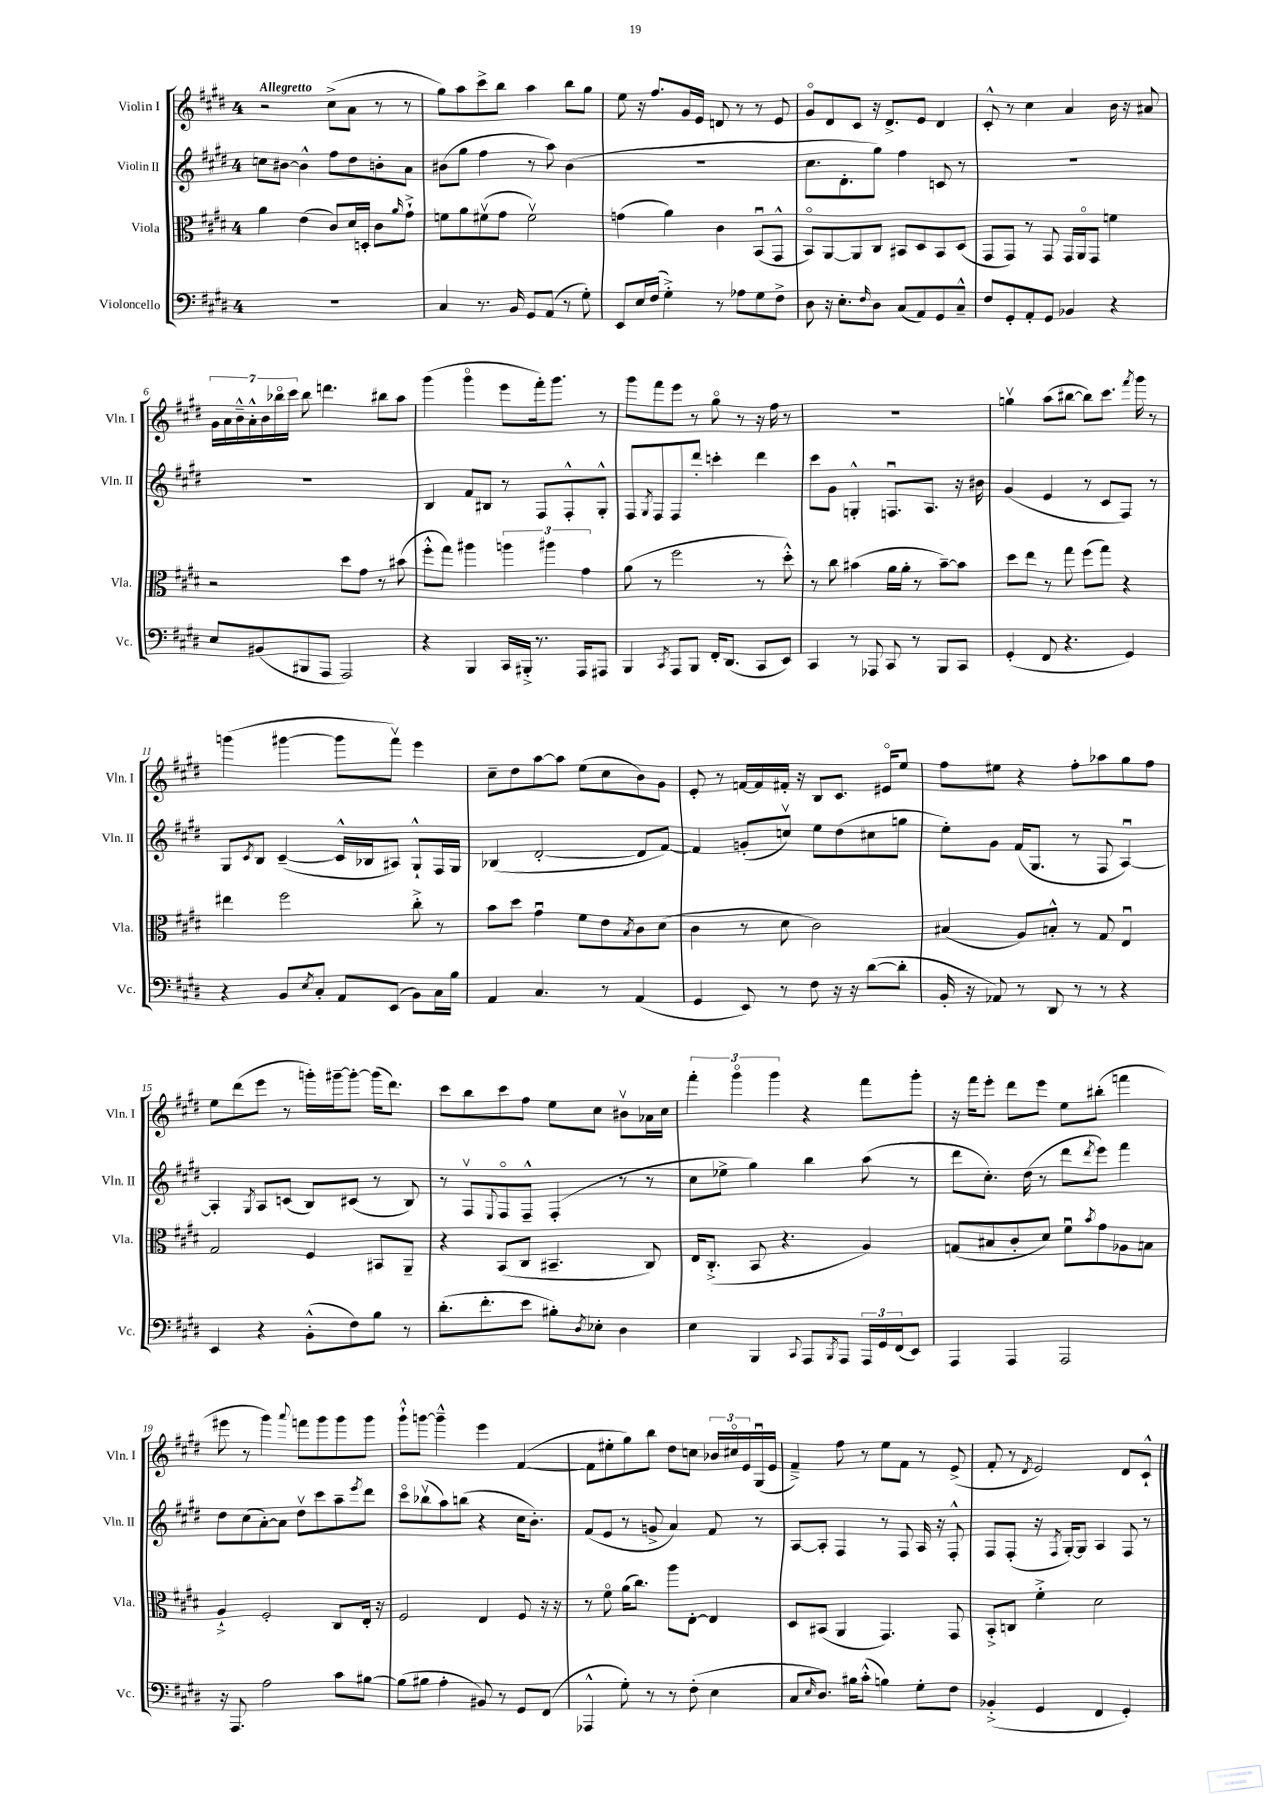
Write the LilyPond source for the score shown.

<<
\new StaffGroup <<
\new Staff = "s0" \with { instrumentName = "Violin I" shortInstrumentName = "Vln. I" } {
    \clef treble \key e \major \once \override Staff.TimeSignature.style = #'single-digit \time 4/4 \tempo "Allegretto"
    r2 cis''8->( a'8 r8 r8 |
    gis''8) a''8 cis'''8-> b''8 a''4 b''8 gis''8 |
    e''8 r16 fis''8. gis'16 e'16 d'8 r8 r8 e'8 |
    gis'8\flageolet dis'8 cis'8 r16 dis'8.-> e'8 dis'4 |
    cis'8-.-^ r8 cis''4 a'4 b'16 r16 ais'8 |
    \tuplet 7/4 { gis'16 a'16 b'16---^ a'16-.-^ b'16 bes''16\flageolet cis'''16 } bes''8 d'''4. bis''8 a''8 |
    gis'''4( gis'''4\flageolet e'''8 fis'''16-.) gis'''8. r8 |
    gis'''8 fis'''8 e'''8 r8 gis''8\flageolet r8 r16 fis''16 r8 |
    R1 |
    g''4\upbow a''8( bis''8~ bis''8) cis'''8. \acciaccatura { fis'''8 } gis'''16 r8 |
    g'''4( gis'''4~ gis'''8 fis'''8\upbow) e'''4 |
    cis''8-- dis''8 a''8~ a''8 e''8( cis''8 b'8) gis'8 |
    e'8-. r8 f'16~ f'16 fis'16-. r16 b8 cis'8. eis'16\flageolet e''8 |
    fis''8 eis''8 r4 fis''8-. aes''8 gis''8 fis''8 |
    e''8 dis'''8( e'''8 r8 g'''16-.) gis'''16~-- gis'''8~-. gis'''16( dis'''8.) |
    cis'''8 b''8 cis'''8 fis''8 e''8 cis''8 bis'8\upbow aes'16 cis''16 |
    \tuplet 3/2 { fis'''4-. gis'''4\flageolet gis'''4 } r4 fis'''8 gis'''8-. |
    r16 fis'''16 e'''8-. dis'''8 e'''8 e''8 bis''8-.( f'''4 |
    eis'''8 r8 gis'''4) \appoggiatura { a'''8 } f'''8 gis'''8 gis'''8 gis'''8 |
    gis'''8-!-^ g'''8~ g'''4---^ e'''4 fis'4~( |
    fis'8 eis''8-. gis''8) b''8 dis''8 c''8 \tuplet 3/2 { bes'16 cis''16\flageolet e'16 } gis16\downbow( e'16 |
    fis'4--->) fis''8 r8 e''8 fis'8 r8 e'8->( |
    fis'8-. r8 \acciaccatura { dis'8 } e'2) dis'8 cis'8-!-^ \bar "|." |
}
\new Staff = "s1" \with { instrumentName = "Violin II" shortInstrumentName = "Vln. II" } {
    \clef treble \key e \major \once \override Staff.TimeSignature.style = #'single-digit \time 4/4
    c''8 bis'8~ bis'4-^ fis''8 dis''8 b'8-. a'8 |
    bis'8( gis''8 fis''4 r8 a''8) bis'4( |
    R1 |
    cis''8. dis'8.-. gis''8) fis''4 c'8 r8 |
    R1 |
    R1 |
    b4 fis'8 bis8 r8 fis8 fis8-.-^ gis8-.-^ |
    fis8 \acciaccatura { gis8 } fis8 fis8 dis'''8-. c'''4-. dis'''4 |
    cis'''8 gis'8 g4-.-^ f8.\downbow a8. r16 bis'16 |
    gis'4( e'4 r8 cis'8 fis8) r8 |
    gis8 \acciaccatura { cis'8 } b8 cis'4~--( cis'16-^ bes16 ais8) gis8-!-^ fis16 gis16 |
    bes4( dis'2~-. dis'8 fis'8~) |
    fis'4 g'8-.( c''8\upbow) e''8 dis''8( cis''8 g''8 |
    e''8-.) gis'8 fis'16( gis8. r8 fis8 a4~\downbow) |
    a4-. \acciaccatura { gis8 } a8 c'8( b8) cis'8( r8 b8) |
    r8 fis8\upbow \appoggiatura { e8 } fis8\flageolet fis8---^ fis4-.( r8 r8 |
    cis''8 ees''8-> gis''4) b''4 a''8( r8 |
    dis'''8 cis''8.-.) dis''16( r8 dis'''8 \acciaccatura { dis'''8 } e'''8) fis'''4 |
    dis''8 cis''8( a'8~-.) a'8 dis''8\upbow cis'''8 a''8-- \acciaccatura { e'''8 } dis'''8 |
    cis'''8\flageolet bes''8\upbow( a''8) b''8( r4 cis''16 b'8.-.) |
    fis'8( e'8 r8 g'8-> a'4) fis'8 r8 |
    a8~ a8-. fis4 r8 fis8 a16 r16 fis8-.-^ |
    fis8 fis8-.( r16 \acciaccatura { fis8 } gis16~-.) gis8 a4 fis8 r8 \bar "|." |
}
\new Staff = "s2" \with { instrumentName = "Viola" shortInstrumentName = "Vla." } {
    \clef alto \key e \major \once \override Staff.TimeSignature.style = #'single-digit \time 4/4
    a'4 e'4( cis'8) dis'16 d16-. cis'8 \grace { a'16 } gis'8-!-> |
    f'8 a'8 fis'8\upbow( gis'8 fis'2\upbow) |
    g'4( a'4) cis'4 b,8\downbow( gis,8-^ |
    b,8\flageolet) a,8~ a,8 cis8 bis,8 dis8 bis,8 dis8( |
    gis,8 gis,8) r8 gis,8 gis,16 a,16\flageolet gis,8 f'4 |
    r2 dis''8 gis'8 r8 bis'8( |
    fis''8-.-^ gis''8) ais''4 \tuplet 3/2 { a''4 ais''4 gis'4 } |
    a'8( r8 fis''2 r8 dis''8-.-^) |
    r8 cis''8 bis'4( a'16 a'16-. r8 bis'8~--) bis'8 |
    dis''8 e''8 r8 gis''8 fis''8( gis''8) r4 |
    eis''4 fis''2 cis''8-.-> r8 |
    b'8 dis''8 gis'4\downbow fis'8 e'8 \acciaccatura { b8 } cis'8 dis'8( |
    cis'4 r8 dis'8 cis'2) |
    bis4( a8) b8-.-^ r8 gis8 e4\downbow |
    gis2 fis4 bis,8 a,8-- |
    r4 b,8( cis8 bis,4.-- cis8) |
    e16 cis8.-.->( b,8 r4. a4) |
    g8( bis8 cis'8-. dis'8) fis'8\downbow \acciaccatura { b'8 } gis'8 aes8 b8 |
    a4-!-> fis2-. cis8 e16-. r16 |
    fis2 e4 fis8 r16 r16 |
    r8 fis'8\flageolet a'16( cis''8.) a''8 e8~-. e4 |
    dis8 bis,8( a,4 gis,4.) gis,8 |
    b,8-.-> c8 fis'4-.-> dis'2 \bar "|." |
}
\new Staff = "s3" \with { instrumentName = "Violoncello" shortInstrumentName = "Vc." } {
    \clef bass \key e \major \once \override Staff.TimeSignature.style = #'single-digit \time 4/4
    R1 |
    cis4 r8. b,16 gis,8 a,8( r8 gis8-.) |
    e,8 e16 fis16( gis4-.->) r8 aes8 gis8 fis8-> |
    dis8 r16 e8.-. \grace { fis16 } dis8 cis8( a,8) gis,8 cis8---^ |
    fis8 gis,8-. a,8-. gis,8 bes,4 r4 |
    e8 bis,8( bis,,8 a,,8 a,,2) |
    r4 b,,4 cis,16 bis,,16-.-> r8. a,,16 ais,,8 |
    b,,4 \acciaccatura { cis,8 } a,,8 b,,8 fis,16-. dis,8.( cis,8 e,8) |
    cis,4 r8 aes,,8 cis,8 r8 b,,8 cis,8 |
    gis,4-.( fis,8 r4. gis,4) |
    r4 b,8 \acciaccatura { e8 } cis8-. a,8 e,8( b,8) cis16 b16 |
    a,4 cis4. r8 a,4( |
    gis,4 e,8) r8 fis8 r16 r16 dis'8~( dis'8-. |
    b,16-. r16 aes,8) r8 dis,8 r8 r8 r4 |
    e,4 r4 b,8-.-^( fis8) b8 r8 |
    dis'8.-.( fis'8.-. e'8 bis8-.) \acciaccatura { dis8 } ees8-. dis4 |
    e4 b,,4 \appoggiatura { cis,8 } a,,8 \acciaccatura { b,,8 } a,,8 \tuplet 3/2 { a,,16 gis,16 fis,16( } e,8) |
    a,,4 a,,4 a,,2 |
    r16 a,,8. a2 cis'8 bis8~ |
    bis8( bis8 a4-. bis,8) r8 gis,8 fis,8( |
    aes,,4-^ gis8-.) r8 r8 fis8-.( e4 |
    cis8 \grace { e16 } dis8.) bis16 cis'8-.-^( b4) gis8-. fis8 |
    bes,4-.->( gis,4 fis,4 gis,4-.) \bar "|." |
}
>>
>>
